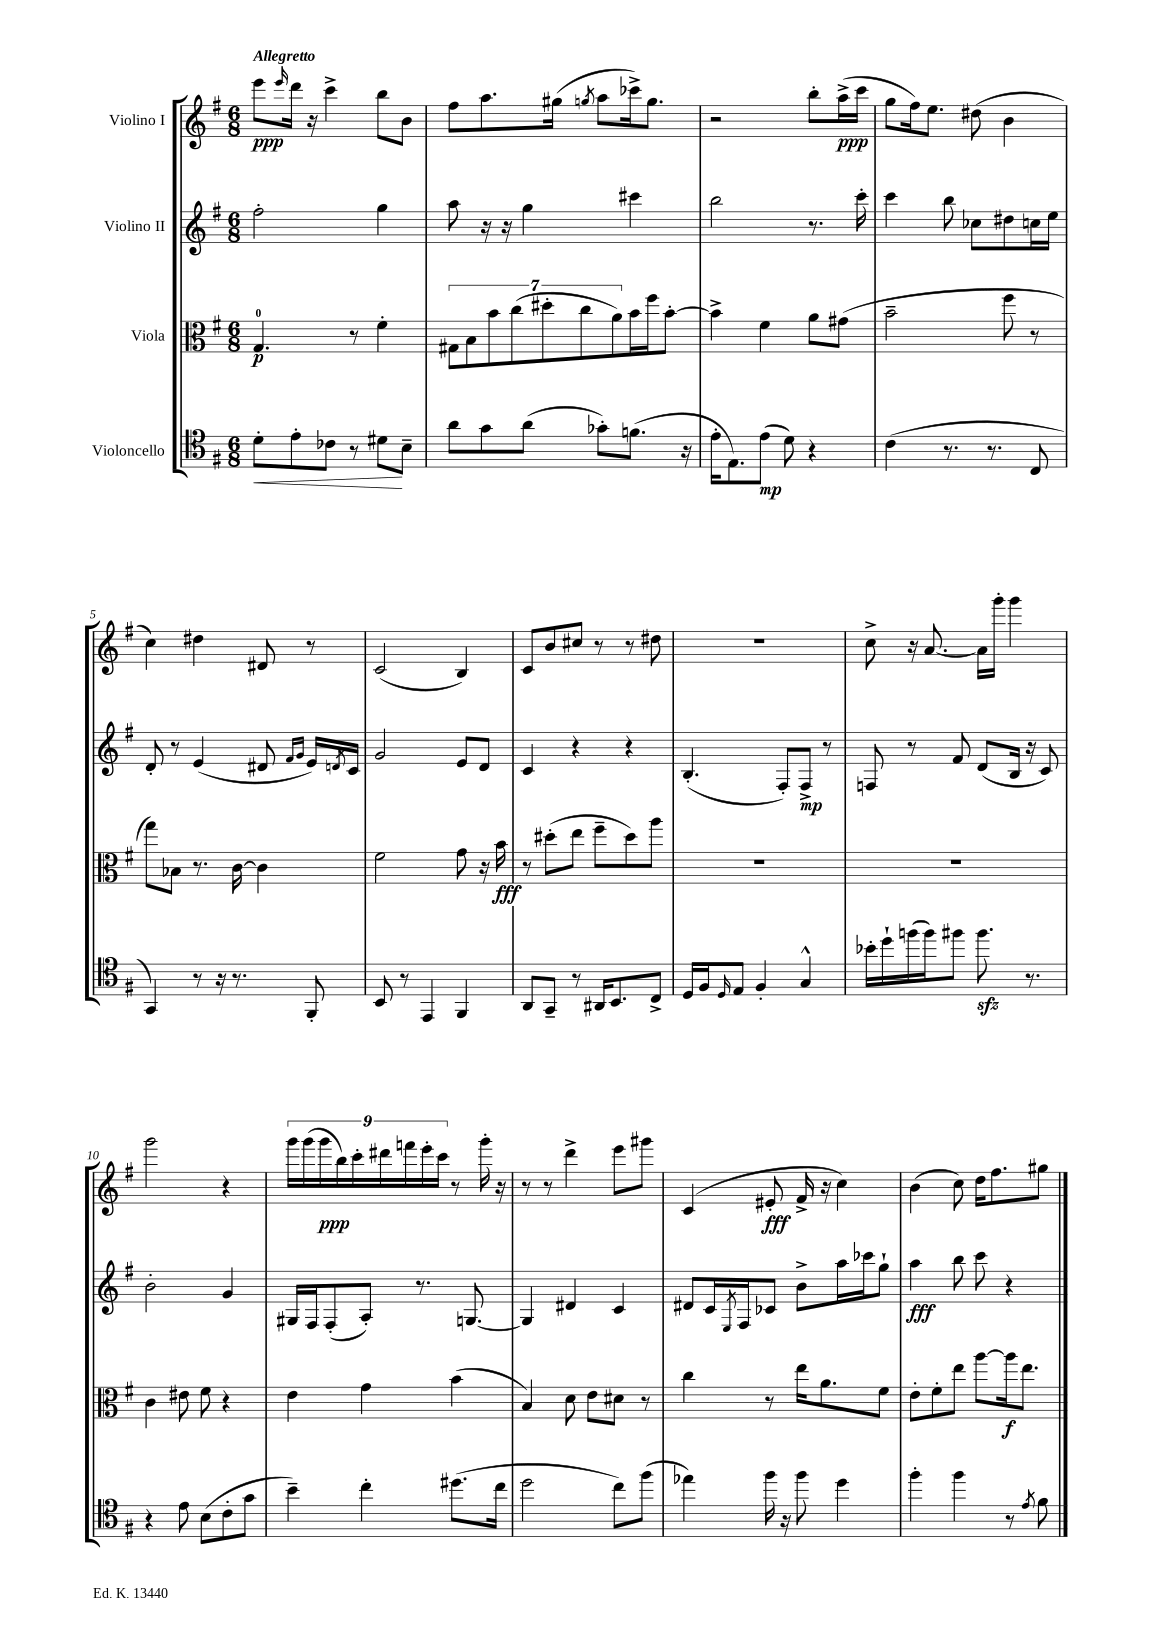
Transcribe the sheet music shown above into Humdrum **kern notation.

**kern	**kern	**kern	**kern
*staff4	*staff3	*staff2	*staff1
*clefC4	*clefC3	*clefG2	*clefG2
*k[f#]	*k[f#]	*k[f#]	*k[f#]
*M6/8	*M6/8	*M6/8	*M6/8
8d'\L	4.G/	2ff#'\	8eee\L
.	.	.	16qqeee/
8e'\	.	.	16ddd\Jk
.	.	.	16r
8c-\J	.	.	4ccc^\
8r	8r	.	.
8d#\L	4f#'\	4gg\	8bb\L
8B~\J	.	.	8b\J
=	=	=	=
8a\L	14G#\L	8aa\	8ff#\L
.	14B\	.	.
8g\	.	16r	8.aa\
.	14b\	.	.
.	.	16r	.
.	(14cc\	.	.
(8a\J	.	4gg\	.
.	14dd#'\	.	.
.	.	.	(16gg#\Jk
.	14cc\	.	.
.	.	.	8qgg/
8g-'\L)	.	.	8aa\L
.	14a\)	.	.
(8.f\J	16b\L	4ccc#\	16ccc-^\k)
.	16ff#\J	.	8.gg\J
.	[8b'\J	.	.
16r	.	.	.
=	=	=	=
16e'\LK	4b^\]	2bb\	2r
8.E\)	.	.	.
(8e\J	4f#\	.	.
8d\)	.	.	.
4r	8a\L	8.r	8bb'\L
.	(8g#\J	.	(16aa^\L
.	.	16ccc'\	16ccc\JJ
=	=	=	=
(4c\	2b~\	4ccc\	8gg\L
.	.	.	16ff#\k)
.	.	.	8.ee\J
8.r	.	8bb\	.
.	.	8cc-\L	(8dd#\
8.r	.	.	.
.	8ff#\	8dd#\	4b\
8C/	8r	16cc\L	.
.	.	16ee\JJ	.
=	=	=	=
4GG/)	8gg\L)	8d'/	4cc\)
.	8B-\J	8r	.
8r	8.r	(4e/	4dd#\
16r	.	.	.
8.r	[16c\	.	.
.	4c\]	8d#/	8d#/
.	.	16qqf#/LL	.
.	.	16qqg/JJ	.
8FF#'/	.	16e/LL)	8r
.	.	8qd/	.
.	.	16c/JJ	.
=	=	=	=
8BB/	2f#\	2g/	(2c/
8r	.	.	.
4EE/	.	.	.
4FF#/	8g\	8e/L	4B/)
.	16r	8d/J	.
.	16b\	.	.
=	=	=	=
8AA/L	8r	4c/	8c/L
8GG~/J	(8dd#'\L	.	8b/
8r	8ee\J	4r	8cc#/J
16AA#/LK	8ff#~\L	.	8r
8.BB/	.	.	.
.	8dd#\)	4r	8r
8C^/J	8aa\J	.	8dd#\
=	=	=	=
16D/LL	2.r	(4.B'/	2.r
16F#/J	.	.	.
16qqD/	.	.	.
8E/J	.	.	.
4F#'/	.	.	.
.	.	8F#'/L)	.
4G^^/	.	8F#^/J	.
.	.	8r	.
=	=	=	=
16b-'\LL	2.r	8F/	8cc^\
16dd`\	.	.	.
(16ff\	.	8r	16r
16ff\J)	.	.	[8.a/
8ff#\J	.	8f#/	.
8.ff#\	.	(8d/L	16a\]LL
.	.	.	16ggg'\JJ
.	.	16B/Jk	4ggg\
8.r	.	16r	.
.	.	8c/)	.
=	=	=	=
4r	4c\	2b'\	2ggg\
8e\	8e#\	.	.
(8B\L	8f#\	.	.
8c'\	4r	4g/	4r
8g\J	.	.	.
=	=	=	=
4b~\)	4e\	16G#/LL	18ggg\LL
.	.	.	(18ggg\
.	.	16F#/J	.
.	.	.	18ggg\
.	.	(8F#'/	.
.	.	.	18bb\)
.	.	.	18ccc'\
4cc'\	4g\	8A'/J)	.
.	.	.	18ddd#\
.	.	.	18fff\
.	.	8.r	.
.	.	.	18eee'\
.	.	.	18ccc\JJ
(8.dd#\L	(4b\	.	8r
.	.	[8.G/	.
.	.	.	16ggg'\
16cc\Jk	.	.	16r
=	=	=	=
2dd\	4B/)	4G/]	8r
.	.	.	8r
.	8d\	4d#/	4ddd^\
.	8e\L	.	.
8cc\L)	8d#\J	4c/	8eee\L
(8ff#\J	8r	.	8ggg#\J
=	=	=	=
4ee-\)	4cc\	8d#/L	(4c/
.	.	16c/L	.
.	.	8qE/	.
.	.	16F#/J	.
16ff#\	8r	8c-/J	8e#'/
16r	.	.	.
8ff#\	16ee\LK	8b^\L	16f#^/
.	8.a\	.	16r
4dd\	.	16aa\L	4cc\)
.	.	16ccc-\J	.
.	8f#\J	8gg`\J	.
=	=	=	=
4ff#'\	8e'\L	4aa\	(4b\
.	8f#'\	.	.
4ff#\	8ee\J	8bb\	8cc\)
.	[8aa\L	8ccc\	16dd\LK
.	.	.	8.ff#\
8r	16aa\]k	4r	.
.	8.ee\J	.	.
8qe/	.	.	.
8f#\	.	.	8gg#\J
==	==	==	==
*-	*-	*-	*-
